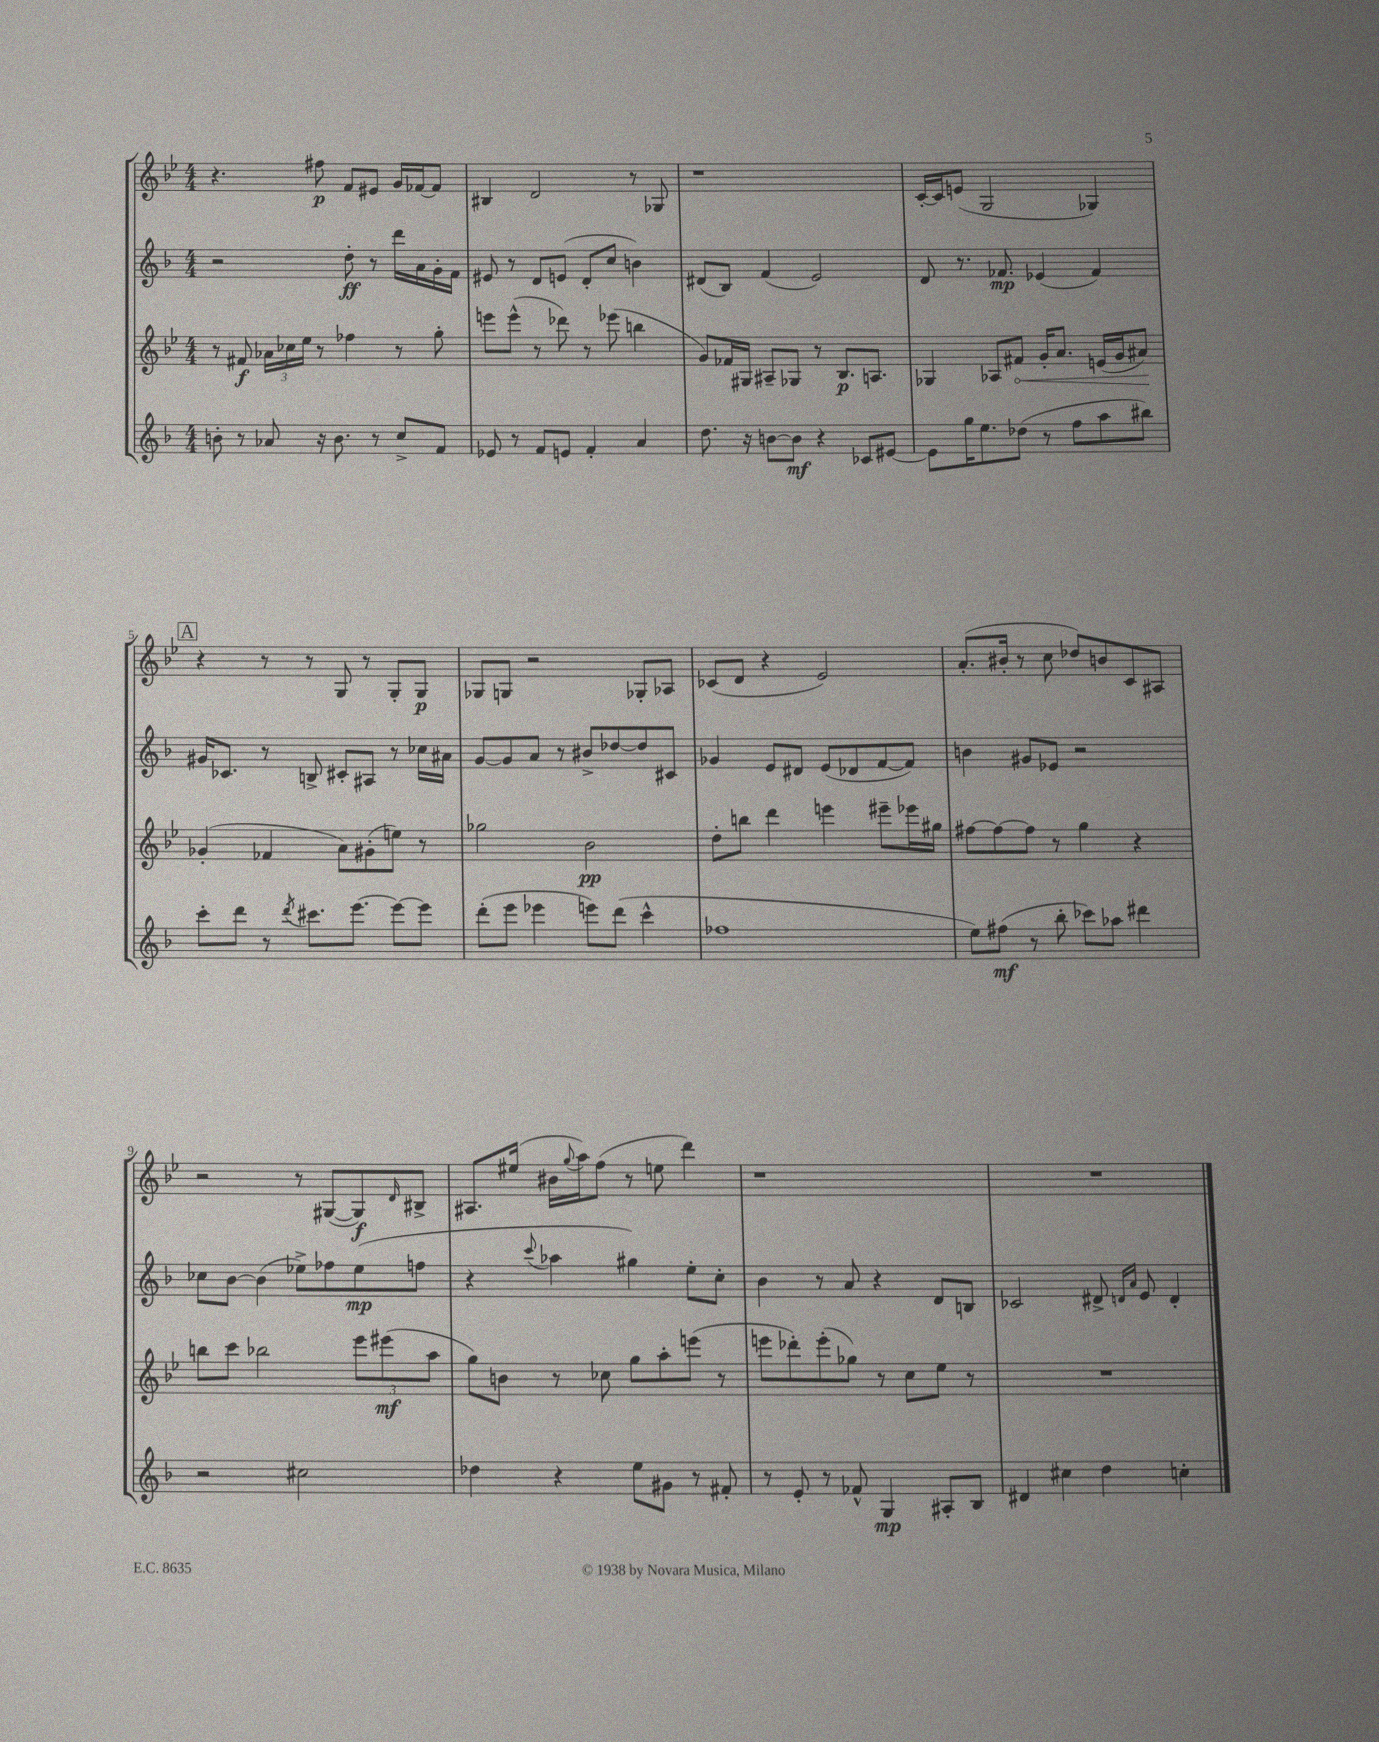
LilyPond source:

<<
\new StaffGroup <<
\new Staff = "s0" {
    \clef treble \key bes \major \numericTimeSignature \time 4/4
    r4. fis''8\p f'8 eis'8 g'16 fes'16~ fes'8 |
    bis4 d'2 r8 ges8 |
    r1 |
    c'16~-. c'16 e'8( g2 ges4) |
    \mark \markup { \box "A" } r4 r8 r8 g8 r8 g8-. g8\p |
    ges8 g8 r2 ges8-. aes8 |
    ces'8( d'8 r4 ees'2) |
    a'8.-.( bis'16-. r8 c''8 des''8) b'8 c'8 ais8 |
    r2 r8 gis8~( gis8\f) \grace { d'16 } bis8-> |
    ais8. eis''16( bis'16 \appoggiatura { g''8 } a''16) f''8( r8 e''8 d'''4) |
    r1 |
    R1 \bar "|." |
}
\new Staff = "s1" {
    \clef treble \key f \major \numericTimeSignature \time 4/4
    r2 d''8-.\ff r8 d'''16 a'16 g'16-. f'16 |
    eis'8 r8 d'8 e'8( d'8-. c''8 b'4) |
    dis'8( bes8) f'4( e'2) |
    d'8 r8. fes'8.\mp ees'4( fes'4) |
    \mark \markup { \box "A" } gis'16 ces'8. r8 b8-> cis'8-. ais8 r8 ces''16 ais'16 |
    g'8~ g'8 a'8 r8 bis'8-> des''8~ des''8 cis'8 |
    ges'4 e'8 dis'8 e'8( des'8 f'8~ f'8) |
    b'4 gis'8 ees'8 r2 |
    ces''8 bes'8~ bes'4( ees''8->) fes''8 ees''8\mp( f''8 |
    r4 \appoggiatura { c'''8 } aes''4 gis''4) e''8-. c''8-. |
    bes'4 r8 a'8 r4 d'8 b8 |
    ces'2 dis'8-> \grace { d'16 a'16 } e'8 d'4-. \bar "|." |
}
\new Staff = "s2" {
    \clef treble \key bes \major \numericTimeSignature \time 4/4
    r8 fis'8\f \tuplet 3/2 { aes'16 ces''16 ees''16 } r8 fes''4 r8 g''8-. |
    e'''8 e'''8-^( r8 des'''8) r8 ees'''8( b''4 |
    g'8) fes'16 gis16 ais8-- ges8 r8 bes8.\p a8. |
    ges4 aes8 \once \override Hairpin.circled-tip = ##t fis'8\< g'16-. a'8. e'16( g'16 ais'8\!) |
    \mark \markup { \box "A" } ges'4-.( fes'4 a'8) gis'8-.( e''8) r8 |
    ges''2 bes'2\pp |
    d''8-. b''8 d'''4 e'''4 eis'''8-- ees'''16 gis''16 |
    fis''8~ fis''8~ fis''8 r8 g''4 r4 |
    b''8 c'''8 bes''2 \tuplet 3/2 { ees'''8 eis'''8\mf( a''8 } |
    g''8) b'8 r8 ces''8 g''8 a''8-. e'''8( r8 |
    e'''8 des'''8-.) e'''8-.( ges''8) r8 c''8 ees''8 r8 |
    R1 \bar "|." |
}
\new Staff = "s3" {
    \clef treble \key f \major \numericTimeSignature \time 4/4
    b'8-. r8 aes'8 r16 b'8. r8 c''8-> f'8 |
    ees'8 r8 f'8 e'8 f'4-. a'4 |
    d''8. r16 b'8~ b'8\mf r4 ces'8 eis'8~ |
    eis'8 g''16 e''8. des''8( r8 f''8 a''8 bis''8) |
    \mark \markup { \box "A" } c'''8-. d'''8 r8 \acciaccatura { d'''8 } cis'''8. e'''8.~ e'''8~ e'''8 |
    d'''8-.( e'''8 ees'''4 e'''8) d'''8( c'''4-^ |
    fes''1 |
    e''8) fis''8\mf( r8 bes''8-. ces'''8) aes''8 dis'''4 |
    r2 cis''2 |
    des''4 r4 e''8 gis'8 r8 fis'8-. |
    r8 e'8-. r8 fes'8-^ g4\mp ais8-. bes8 |
    dis'4 cis''4 d''4 c''4-. \bar "|." |
}
>>
>>
